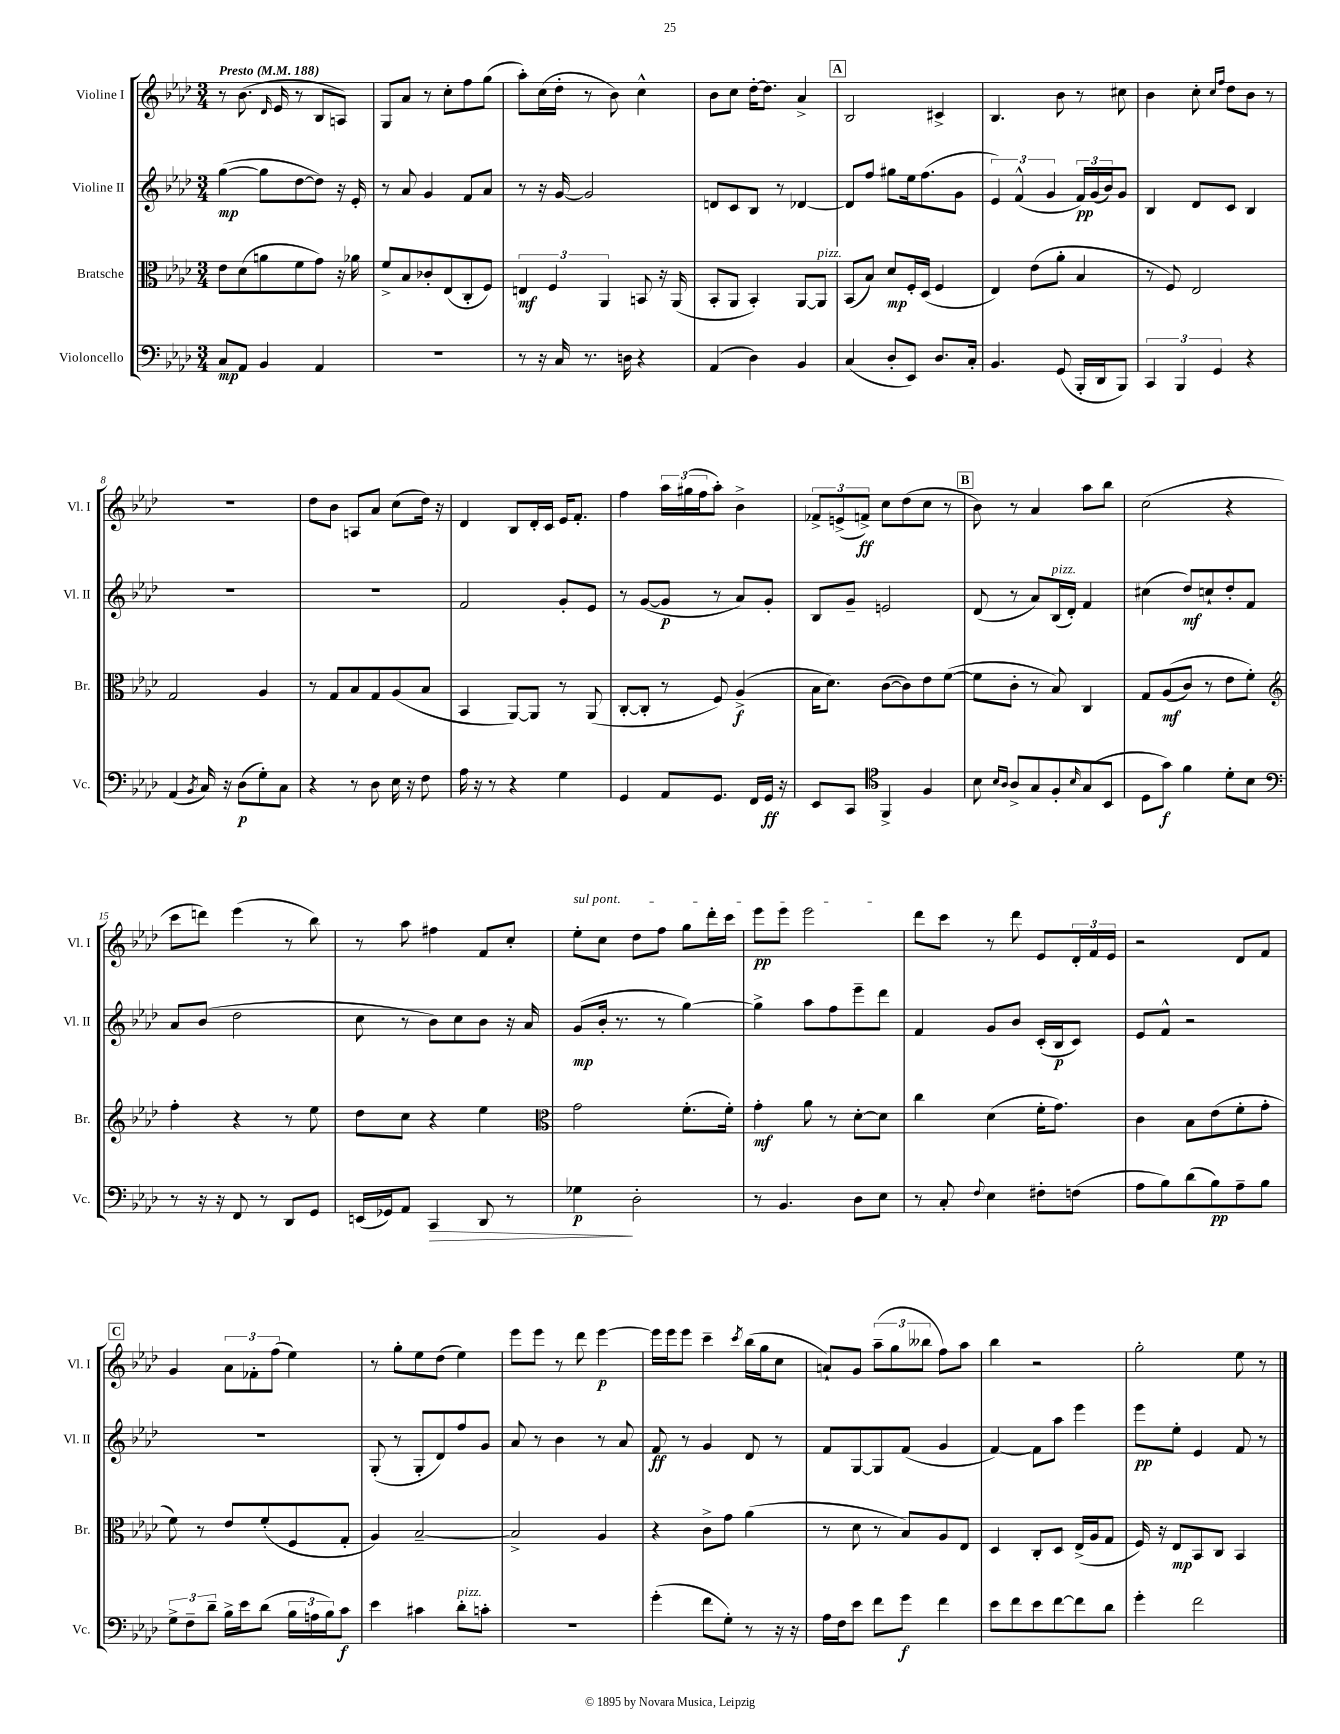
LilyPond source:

<<
\new StaffGroup <<
\new Staff = "s0" \with { instrumentName = "Violine I" shortInstrumentName = "Vl. I" } {
    \clef treble \key aes \major \numericTimeSignature \time 3/4 \tempo "Presto" 4 = 188
    r8 bes'8.( \grace { des'16 } ees'16 r8 bes8 a8) |
    g8 aes'8 r8 c''8-. f''8 g''8( |
    aes''8-.) c''16( des''16-. r8 bes'8) c''4-^ |
    bes'8 c''8 des''16~-. des''8. aes'4-> |
    \mark \markup { \box "A" } bes2 cis'4-> |
    bes4. bes'8 r8 cis''8 |
    bes'4 c''8-. \grace { c''16 f''16 } des''8 bes'8 r8 |
    R2. |
    des''8 bes'8 a8 aes'8 c''8( des''16) r16 |
    des'4 bes8 des'16-. c'16 ees'16 f'8.-. |
    f''4 \tuplet 3/2 { aes''16 gis''16( f''16 } aes''8-.) bes'4-> |
    \tuplet 3/2 { fes'8-> e'8->( f'8->\ff) } c''8 des''8( c''8 r8 |
    \mark \markup { \box "B" } bes'8) r8 aes'4 aes''8 bes''8 |
    c''2( r4 |
    c'''8 d'''8) ees'''4( r8 bes''8) |
    r8 aes''8 fis''4 f'8 c''8-. |
    \once \override TextSpanner.bound-details.left.text = \markup { \italic "sul pont." } ees''8-.\startTextSpan c''8 des''8 f''8 g''8 des'''16-. c'''16 |
    ees'''8\pp ees'''8 ees'''2\stopTextSpan |
    des'''8 c'''8 r8 des'''8 ees'8 \tuplet 3/2 { des'16-. f'16 ees'16 } |
    r2 des'8 f'8 |
    \mark \markup { \box "C" } g'4 \tuplet 3/2 { aes'8 fes'8-. f''8( } ees''4) |
    r8 g''8-. ees''8 des''8( ees''4) |
    ees'''8 ees'''8 r8 des'''8 ees'''4~\p |
    ees'''16 ees'''16 ees'''8 c'''4-- \acciaccatura { c'''8 } bes''16( g''16 c''8 |
    a'8-!) g'8 \tuplet 3/2 { aes''8--( g''8 beses''8 } f''8) aes''8 |
    bes''4 r2 |
    g''2-. ees''8 r8 \bar "|." |
}
\new Staff = "s1" \with { instrumentName = "Violine II" shortInstrumentName = "Vl. II" } {
    \clef treble \key aes \major \numericTimeSignature \time 3/4
    g''4~\mp( g''8 des''8~ des''8) r16 ees'16-. |
    r8 aes'8 g'4 f'8 aes'8 |
    r8 r16 g'16~ g'2 |
    d'8 c'8 bes8 r8 des'4~ |
    \mark \markup { \box "A" } des'8 f''8 gis''8 ees''16 f''8.( g'8 |
    \tuplet 3/2 { ees'4) f'4-^( g'4 } \tuplet 3/2 { f'16\pp) g'16( bes'16) } g'8 |
    bes4 des'8 c'8 bes4 |
    R2. |
    R2. |
    f'2 g'8-. ees'8 |
    r8 g'8~( g'8\p r8 aes'8) g'8-. |
    bes8 g'8-- e'2 |
    \mark \markup { \box "B" } des'8( r8 aes'8) bes16^\markup { \italic "pizz." }( des'16-.) f'4 |
    cis''4( des''8\mf) c''8-! des''8-. f'8 |
    aes'8 bes'8( des''2 |
    c''8 r8 bes'8) c''8 bes'8 r16 aes'16 |
    g'8\mp( bes'16-. r8. r8 g''4~) |
    g''4-> aes''8 f''8 ees'''8-- des'''8 |
    f'4 g'8 bes'8 c'16-.( bes16\p c'8) |
    ees'8 f'8-^ r2 |
    \mark \markup { \box "C" } R2. |
    g8-.( r8 g8-. des'8) f''8 g'8 |
    aes'8 r8 bes'4 r8 aes'8 |
    f'8\ff r8 g'4 des'8 r8 |
    f'8 g8~ g8 f'8( g'4 |
    f'4~) f'8 aes''8 ees'''4 |
    ees'''8\pp ees''8-. ees'4 f'8 r8 \bar "|." |
}
\new Staff = "s2" \with { instrumentName = "Bratsche" shortInstrumentName = "Br." } {
    \clef alto \key aes \major \numericTimeSignature \time 3/4
    ees'8 des'8( a'8 f'8 g'8) r16 aes'16 |
    f'8-> bes8 ces'8-. ees8( c8-. f8) |
    \tuplet 3/2 { e4\mf f4 aes,4 } b,8 r16 aes,16( |
    bes,8-. aes,8 bes,4-.) aes,8~ aes,8^\markup { \italic "pizz." } |
    \mark \markup { \box "A" } bes,8( bes8) des'8\mp f16-. des16( f4 |
    ees4) ees'8( aes'8-. bes4 |
    r8 f8) ees2 |
    g2 aes4 |
    r8 g8 bes8 g8 aes8( bes8 |
    bes,4 aes,8~) aes,8 r8 aes,8( |
    c8~-. c8-. r8 f8) aes4->\f( |
    bes16 des'8.) c'8~( c'8) ees'8 f'8~( |
    \mark \markup { \box "B" } f'8 c'8-. r8 bes8) c4 |
    g8 aes8\mf(\( c'8) r8 ees'8 f'8-.\) |
    \clef treble f''4-. r4 r8 ees''8 |
    des''8 c''8 r4 ees''4 |
    \clef alto g'2 f'8.-.( f'16-.) |
    g'4-.\mf aes'8 r8 des'8~-. des'8 |
    c''4 des'4( f'16-. g'8.) |
    c'4 bes8 ees'8( f'8-. g'8-. |
    \mark \markup { \box "C" } f'8) r8 ees'8 f'8-.( f8 g8-. |
    aes4) bes2~-- |
    bes2-> aes4 |
    r4 c'8-> g'8 aes'4( |
    r8 des'8 r8 bes8) aes8 ees8 |
    des4 c8-. des8 ees16->( aes16 g8 |
    f16) r16 ees8\mp bes,8 c8 bes,4 \bar "|." |
}
\new Staff = "s3" \with { instrumentName = "Violoncello" shortInstrumentName = "Vc." } {
    \clef bass \key aes \major \numericTimeSignature \time 3/4
    c8\mp aes,8 bes,4 aes,4 |
    R2. |
    r8 r16 c16 r8. d16 r4 |
    aes,4( des4) bes,4 |
    \mark \markup { \box "A" } c4( des8-. ees,8) des8. c16-. |
    bes,4. g,8( bes,,16-. des,16 bes,,8) |
    \tuplet 3/2 { c,4 bes,,4 g,4 } r4 |
    aes,4( \acciaccatura { bes,8 } c16) r16 des8\p( g8-.) c8 |
    r4 r8 des8 ees16 r16 f8 |
    aes16 r16 r8 r4 g4 |
    g,4 aes,8 g,8. f,16 g,16\ff r16 |
    ees,8 c,8 \clef tenor f,4-> f4 |
    \mark \markup { \box "B" } bes8 \grace { bes16 aes16 } aes8-> g8 f8-. \grace { bes16 } g8( bes,8 |
    des8 g'8\f) f'4 des'8-. bes8 |
    \clef bass r8 r16 r16 f,8 r8 des,8 g,8 |
    e,16( ges,16) aes,8 c,4\> des,8 r8 |
    ges4\p\! des2-. |
    r8 bes,4. des8 ees8 |
    r8 c8-. \appoggiatura { f8 } ees4 fis8-. f8( |
    aes8 bes8) des'8( bes8\pp) aes8-- bes8 |
    \mark \markup { \box "C" } \tuplet 3/2 { g8-> f8-- des'8-- } bes16-> ees'16 des'8( \tuplet 3/2 { bes16 a16 bes16) } c'8\f |
    ees'4 cis'4 des'8-.^\markup { \italic "pizz." } c'8-. |
    R2. |
    g'4-.( f'8 g8-.) r8 r16 r16 |
    aes16 f16 ees'8 f'8 g'8\f f'4 |
    ees'8 f'8 ees'8 f'8~ f'8 des'8 |
    g'4-. f'2 \bar "|." |
}
>>
>>
